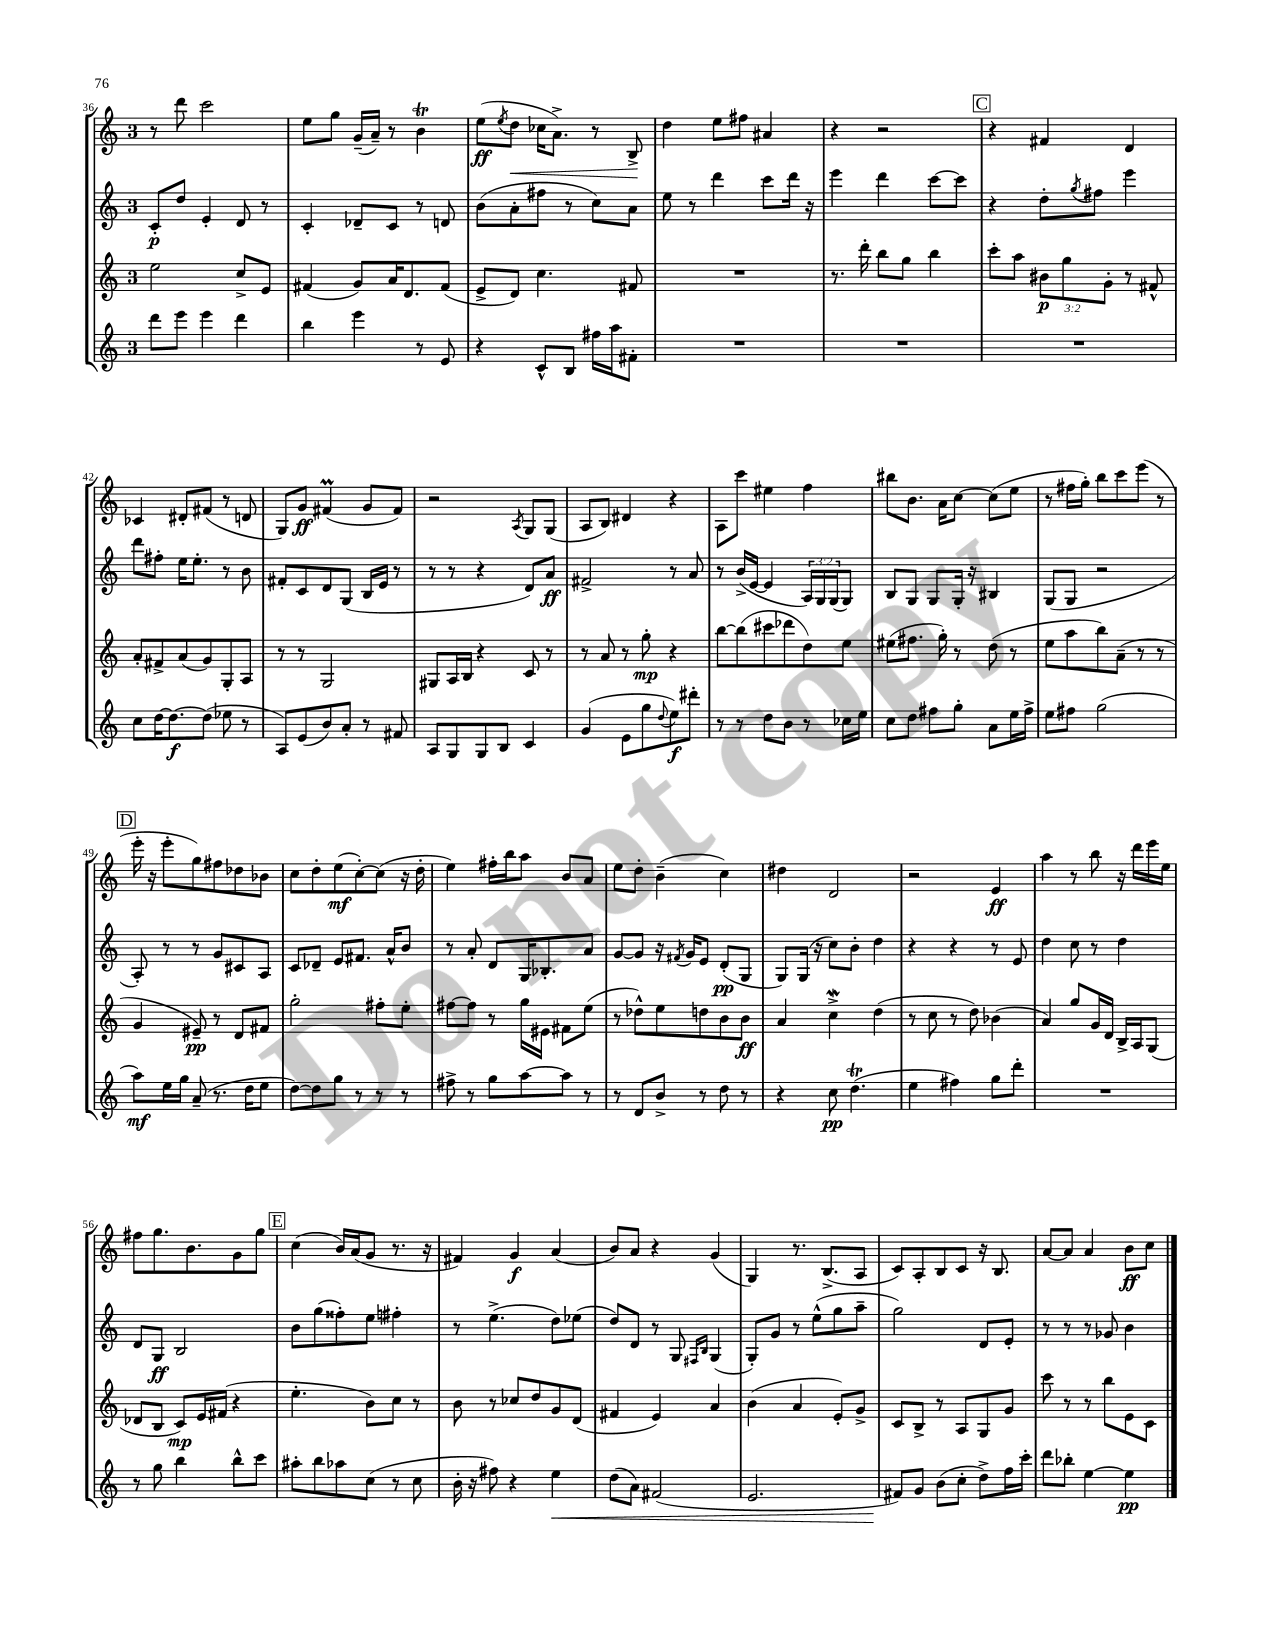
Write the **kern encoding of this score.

**kern	**kern	**kern	**kern
*staff4	*staff3	*staff2	*staff1
*clefG2	*clefG2	*clefG2	*clefG2
*k[]	*k[]	*k[]	*k[]
*M3/4	*M3/4	*M3/4	*M3/4
8ddd	2ee	8c'	8r
8eee	.	8dd	8ddd
4eee	.	4e'	2ccc
4ddd	8cc^	8d	.
.	8e	8r	.
=	=	=	=
4bb	(4f#	4c'	8ee
.	.	.	8gg
4eee	8g)	8d-~	(16g~
.	.	.	16a~)
.	16a	8c	8r
.	8.d	.	.
8r	.	8r	4b
8e	(8f#	8d	.
=	=	=	=
4r	8e^	(8b	(8ee
.	.	.	8qee
.	8d)	8a'	8dd
8c^^	4.cc	8ff#	16cc-
.	.	.	8.a^)
8B	.	8r	.
16ff#	.	8cc)	8r
16aa	.	.	.
8f#'	8f#	8a	8B^
=	=	=	=
2.r	2.r	8ee	4dd
.	.	8r	.
.	.	4ddd	8ee
.	.	.	8ff#
.	.	8ccc	4a#
.	.	16ddd	.
.	.	16r	.
=	=	=	=
2.r	8.r	4eee	4r
.	16ddd'	.	.
.	8bb	4ddd	2r
.	8gg	.	.
.	4bb	[8ccc	.
.	.	8ccc]	.
=	=	=	=
2.r	8ccc'	4r	4r
.	8aa	.	.
.	12b#	8dd'	4f#
.	12gg	.	.
.	.	8qgg	.
.	.	8ff#	.
.	12g'	.	.
.	8r	4eee	4d
.	8f#^^	.	.
=	=	=	=
8cc	8a'	8ddd	4c-
[16dd	8f#^	8ff#'	.
8.dd_	.	.	.
.	(8a	16ee	8d#'
.	.	8.ee'	.
(8dd]	8g)	.	(8f#
8ee-	8G'	8r	8r
8r	8A	8b	8d
=	=	=	=
8A)	8r	8f#'	8G)
(8e	8r	8c	8g
8b)	2G	8d	(4f#
8a'	.	(8G	.
8r	.	16B	8g
.	.	16e	.
8f#	.	8r	8f#)
=	=	=	=
8A	8G#	8r	2r
8G	16A	8r	.
.	16B	.	.
8G	4r	4r	.
8B	.	.	.
.	.	.	8qA
4c	8c	8d)	8G
.	8r	8a	(8G
=	=	=	=
(4g	8r	2f#^	8A
.	8a	.	8B)
8e	8r	.	4d#
8gg	8gg'	.	.
8qqdd	.	.	.
8ee)	4r	8r	4r
8ddd#'	.	8a	.
=	=	=	=
8r	[8bb	8r	8A
8r	(8bb]	(16b^	8ccc
.	.	[16e	.
8dd	8ccc#	4e]	4ee#
8b	8ddd-	.	.
8r	8dd)	24A)	4ff
.	.	24G	.
.	.	(24G	.
16cc-	8ee	8G)	.
16ee	.	.	.
=	=	=	=
8cc	(8ee#	8B	8bb#
8dd	8.ff#	8G	8.b
8ff#	.	8G	.
.	16gg')	.	16a
8gg'	8r	16G'	[8cc
.	.	16r	.
8a	(8dd	4B#	(8cc]
16ee	8r	.	8ee
16ff#^	.	.	.
=	=	=	=
8ee	8ee	(8G	8r
8ff#	8aa	8G	16ff#
.	.	.	16gg')
(2gg	8bb)	2r	8bb
.	(8a~	.	8ccc
.	8r	.	(8eee
.	8r	.	8r
=	=	=	=
8aa)	4g	8A')	16eee'
.	.	.	16r
16ee	.	8r	8eee'
16gg	.	.	.
(8a~	8e#~)	8r	8gg)
8.r	8r	8g	8ff#
.	8d	8c#	8dd-
16dd	.	.	.
8ee	8f#	8A	8b-
=	=	=	=
[8dd)	2gg'	8c	8cc
8dd]	.	8d-~	8dd'
8gg	.	8e	(8ee
8r	.	8.f#	[8cc')
8r	8ff#'	.	(8cc]
.	.	16a^^	.
8r	8ee'	8b	16r
.	.	.	16dd'
=	=	=	=
8ff#^	[8ff#	8r	4ee)
8r	8ff#]	8a'	.
8gg	8r	8d	16ff#'
.	.	.	16bb
[8aa	16gg	16G	8aa
.	16e#	8.B-'	.
8aa]	8f#	.	8b
8r	(8ee	8a	8a
=	=	=	=
8r	8r	[8g	8ee
8d	8dd-^^)	8g]	8dd'
8b^	8ee	16r	(4b~
.	.	8qf#	.
.	.	16g	.
8r	8dd	8e	.
8dd	8b	(8d'	4cc)
8r	8b	8G	.
=	=	=	=
4r	4a	8G)	4dd#
.	.	(16G	.
.	.	16r	.
8cc	4cc^	8cc)	2d
(4.dd	.	8b'	.
.	(4dd	4dd	.
=	=	=	=
4ee	8r	4r	2r
.	8cc	.	.
4ff#)	8r	4r	.
.	8dd)	.	.
8gg	(4b-	8r	4e
8ddd'	.	8e	.
=	=	=	=
2.r	4a)	4dd	4aa
.	8gg	8cc	8r
.	16g	8r	8bb
.	16d	.	.
.	16B^	4dd	16r
.	16A	.	16ddd
.	(8G	.	16eee
.	.	.	16ee
=	=	=	=
8r	8d-	8d	8ff#
8gg	8B	8G	8.gg
4bb	8c)	2B	.
.	.	.	8.b
.	16e	.	.
.	(16f#	.	.
8bb^^	4r	.	8g
8ccc	.	.	8gg
=	=	=	=
8aa#'	4.ee'	8b	(4cc
8bb	.	(8gg	.
8aa-	.	8ff##')	16b)
.	.	.	(16a
(8cc	8b)	8ee	8g
8r	8cc	4ff#'	8.r
8cc	8r	.	.
.	.	.	16r
=	=	=	=
16b'	8b	8r	4f#)
16r	.	.	.
8ff#)	8r	(4.ee^	.
4r	8cc-	.	4g
.	8dd	.	.
4ee	8g	8dd)	(4a
.	(8d	(8ee-	.
=	=	=	=
(8dd	4f#	8dd)	8b)
8a)	.	8d	8a
(2f#	4e)	8r	4r
.	.	8G	.
.	.	16qqF#	.
.	.	16qqB	.
.	4a	(4G	(4g
=	=	=	=
2.e	(4b	8G')	4G)
.	.	8g	.
.	4a	8r	8.r
.	.	(8ee^^	.
.	.	.	(8.B^
.	8e')	8gg	.
.	8g^	8aa~	8A
=	=	=	=
8f#)	8c	2gg)	8c)
8g	8B^	.	8A'
(8b	8r	.	8B
8cc'	8A	.	8c
8dd^)	8G	8d	16r
.	.	.	8.B
16ff	8g	8e'	.
16ccc'	.	.	.
=	=	=	=
8ddd	8ccc	8r	[8a
8bb-'	8r	8r	8a]
[4ee	8r	8r	4a
.	8bb	8g-	.
4ee]	8e	4b	8b
.	8c	.	8cc
==	==	==	==
*-	*-	*-	*-
